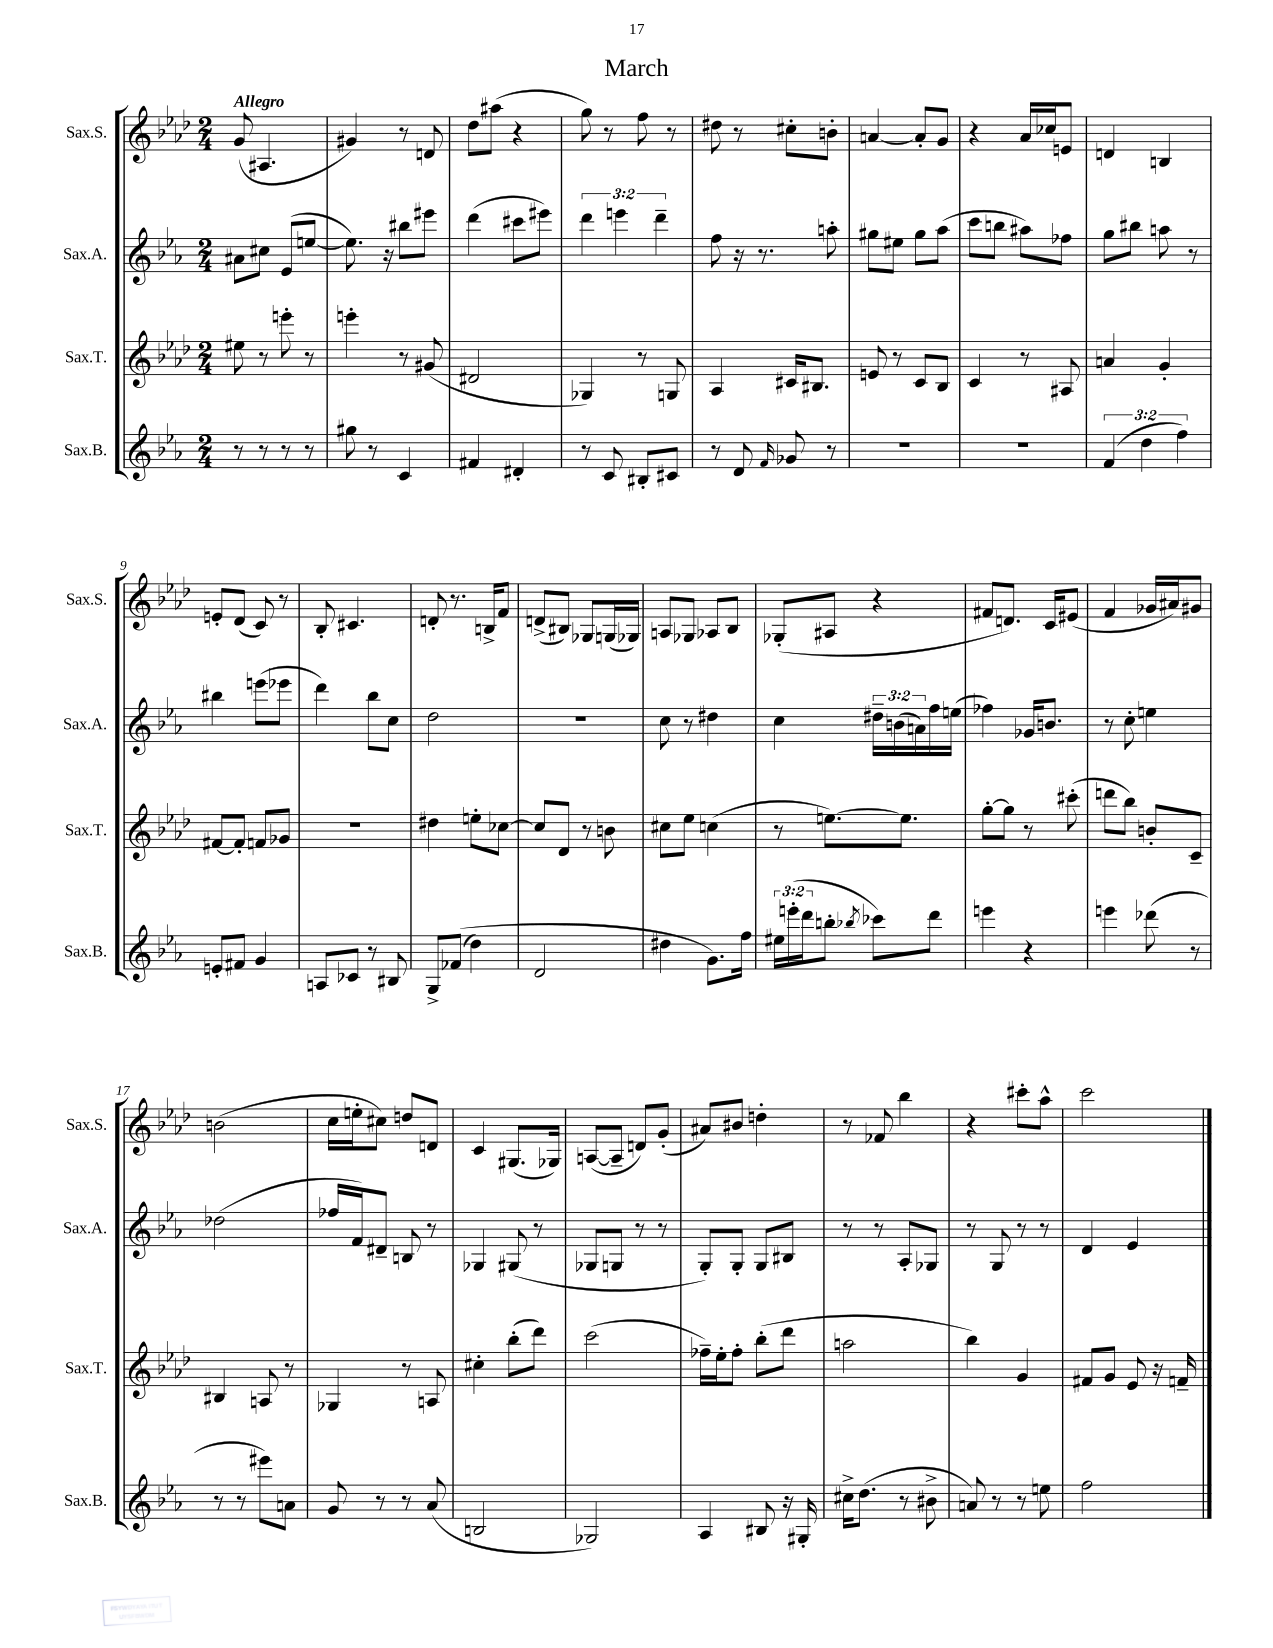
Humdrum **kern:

**kern	**kern	**kern	**kern
*part4	*part3	*part2	*part1
*staff4	*staff3	*staff2	*staff1
*I"Sax.B.	*I"Sax.T.	*I"Sax.A.	*I"Sax.S.
*I'Sax.B.	*I'Sax.T.	*I'Sax.A.	*I'Sax.S.
*clefG2	*clefG2	*clefG2	*clefG2
*k[b-e-a-]	*k[b-e-a-d-]	*k[b-e-a-]	*k[b-e-a-d-]
*M2/4	*M2/4	*M2/4	*M2/4
=1	=1	=1	=1
!	!	!	!LO:TX:a:B:t=Allegro
8r	8ee#X\	8a#X\L	(8g/
8r	8r	8cc#X\J	4.A#X/
8r	8eeen'\	(8e-/L	.
8r	8r	[8een/J	.
=2	=2	=2	=2
8gg#X\	4eeen'\	8.ee\])	4g#X/)
8r	.	.	.
.	.	16r	.
4c/	8r	8bb#X\L	8r
.	(8g#X/	8eee#X\J	8dn/
=3	=3	=3	=3
4f#X/	2d#X/	(4ddd\	8dd-\L
.	.	.	(8aa#X\J
4d#X'/	.	8ccc#X\L	4r
.	.	8eee#X\J)	.
=4	=4	=4	=4
8r	4G-X/)	6ddd\	8gg\)
8c/	.	.	8r
.	.	6eeen\	.
8B#X'/L	8r	.	8ff\
.	.	6ddd~\	.
8c#X/J	8Gn/	.	8r
=5	=5	=5	=5
8r	4A-/	8ff\	8dd#X\
8d/	.	16r	8r
.	.	8.r	.
16qqf/	.	.	.
8g-X/	16c#X/KL	.	8cc#X'\L
.	8.B#X/J	.	.
8r	.	8aan'\	8bn'\J
=6	=6	=6	=6
2r	8en/	8gg#X\L	[4an/
.	8r	8ee#X\J	.
.	8c/L	8gg#\L	8a'/L]
.	8B-/J	(8aa-\J	8g/J
=7	=7	=7	=7
2r	4c/	8ccc\L	4r
.	.	8bbn\J	.
.	8r	8aa#X\L)	16a-/LL
.	.	.	16cc-X/J
.	8A#X/	8ff-X\J	8en/J
=8	=8	=8	=8
(6f/	4an/	8gg\L	4dn/
.	.	8bb#X\J	.
6dd\	.	.	.
.	4g'/	8aan\	4Bn/
6ff\)	.	.	.
.	.	8r	.
!!LO:LB:g=z
=9	=9	=9	=9
8en'/L	[8f#X/L	4bb#X\	8en'/L
8f#X/J	8f#'/J]	.	(8d-/J
4g/	8fn/L	(8eeen\L	8c/)
.	8g-X/J	8eee-X\J	8r
=10	=10	=10	=10
8An/L	2r	4ddd\)	8B-'/
8c-X/J	.	.	4.c#X/
8r	.	8bb-\L	.
8B#X/	.	8cc\J	.
=11	=11	=11	=11
8G^/L	4dd#X\	2dd\	8dn'/
((8f-X/J	.	.	8.r
4dd\)	8een'\L	.	.
.	.	.	16Bn^/KL
.	[8cc-X\J	.	8f/J
=12	=12	=12	=12
2d/	8cc-/L]	2r	(8dn^/L
.	8d-/J	.	8B#X/J)
.	8r	.	8G-X/L
.	8bn\	.	(16Gn/L
.	.	.	16G-X/JJ)
=13	=13	=13	=13
4dd#X\	8cc#X\L	8cc\	8An/L
.	8ee-\J	8r	8G-X/J
8.g\L)	(4ccn\	4dd#X\	8A-X/L
.	.	.	8B-/J
16ff\Jk	.	.	.
=14	=14	=14	=14
24ee#X\LL	8r	4cc\	(8G-X'/L
(24eeen'\	.	.	.
24ddd\J	.	.	.
8bbn'\J	[8.een\L)	.	8A#X/J
8qbb-X/	.	.	.
8ccc-X\L)	.	24dd#X~\LL	4r
.	.	(24bn\	.
.	8.ee\J]	.	.
.	.	24an\)	.
8ddd\J	.	16ff\	.
.	.	(16een\JJ	.
=15	=15	=15	=15
4eeen\	[8gg'\L	4ff-X\)	8f#X/L
.	8gg\J]	.	8.dn/J)
4r	8r	16g-X/KL	.
.	.	8.bn/J	16c/KL
.	(8ccc#X'\	.	(8e#X/J
=16	=16	=16	=16
4eeen\	8dddn\L	8r	4f/
.	8bb-\J)	8cc'\	.
(8ddd-X\	8bn'/L	4een\	16g-X/LL
.	.	.	16a#X/J)
8r	8c~/J	.	8g#X/J
!!LO:LB:g=z
=17	=17	=17	=17
8r	4B#X/	(2dd-X\	(2bn\
8r	.	.	.
8eee#X\L)	8An/	.	.
8an\J	8r	.	.
=18	=18	=18	=18
8g/	4G-X/	16ff-X/LL	16cc\LL
.	.	16f/J)	16een'\J
8r	.	8d#X~/J	8cc#X\J)
8r	8r	8Bn/	8ddn/L
(8a-/	8An/	8r	8dn/J
=19	=19	=19	=19
2Bn/	4cc#X'\	4G-X/	4c/
.	(8bb-'\L	(8G#X/	(8.G#X/L
.	8ddd-\J)	8r	.
.	.	.	16G-X/Jk)
=20	=20	=20	=20
2G-X/)	(2ccc\	8G-X/L	([8An/L
.	.	8Gn/J	8A~/J]
.	.	8r	8dn/L)
.	.	8r	(8g'/J
=21	=21	=21	=21
4A-/	16ff-X~\LL)	8G'/L)	8a#X/L)
.	16ee-'\J	.	.
.	8ff-'\J	8G'/J	8b#X/J
8B#X/	(8bb-'\L	8G/L	4ddn'\
16r	8ddd-\J	8B#X/J	.
16G#X'/	.	.	.
=22	=22	=22	=22
16cc#X^\KL	2aan\	8r	8r
(8.dd\J	.	.	.
.	.	8r	8f-X/
8r	.	8A-'/L	4bb-\
8b#X^\	.	8G-X/J	.
=23	=23	=23	=23
8an/)	4bb-\)	8r	4r
8r	.	8G/	.
8r	4g/	8r	8ccc#X'\L
8een\	.	8r	8aa-^^\J
=24	=24	=24	=24
2ff\	8f#X/L	4d/	2ccc\
.	8g/J	.	.
.	8e-/	4e-/	.
.	16r	.	.
.	16fn~/	.	.
==	==	==	==
*-	*-	*-	*-
